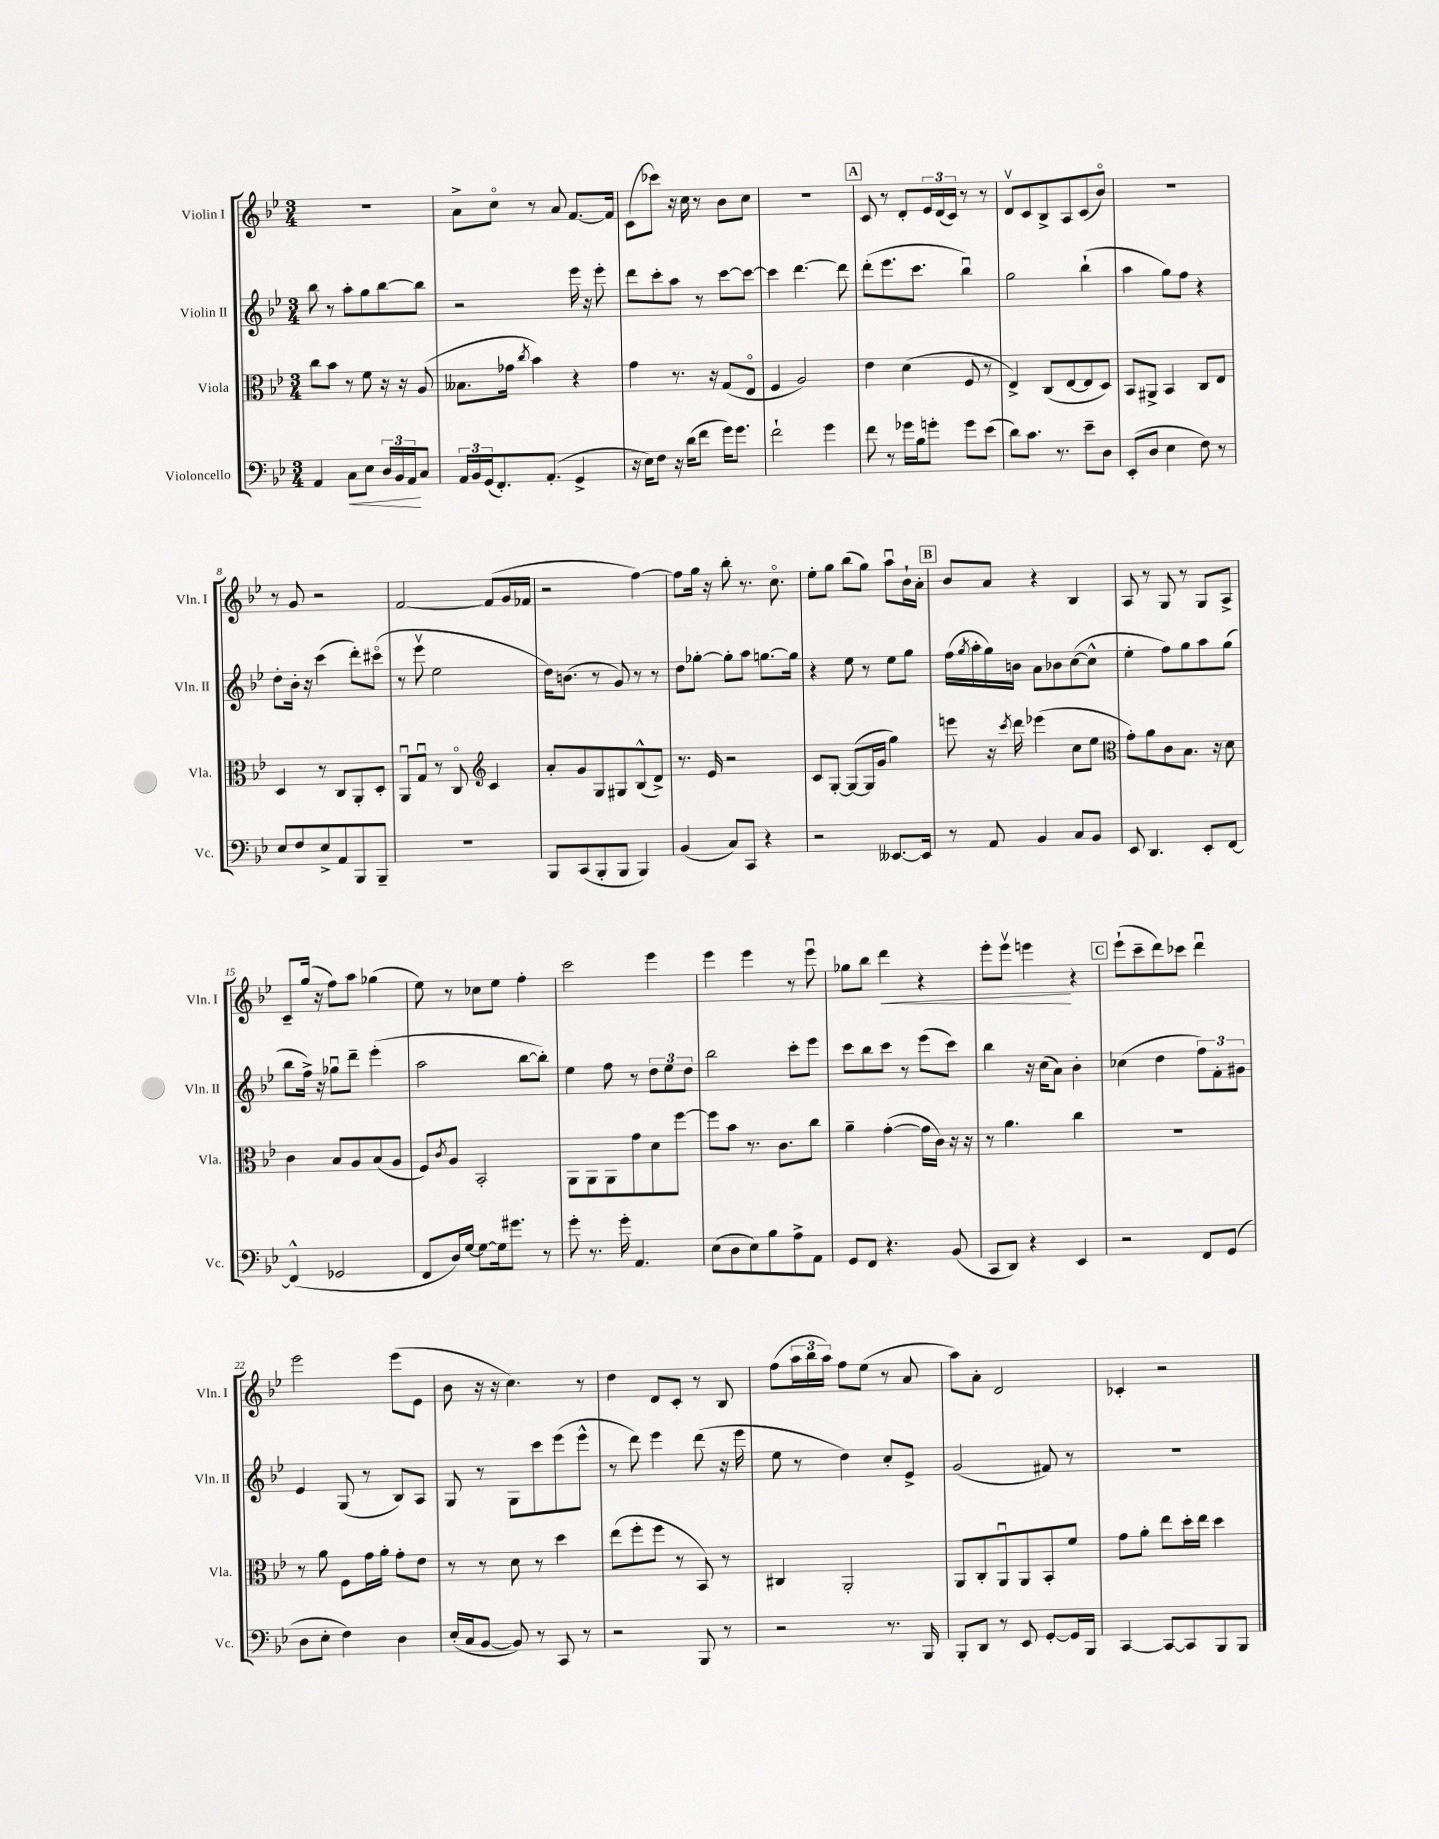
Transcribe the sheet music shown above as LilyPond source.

<<
\new StaffGroup <<
\new Staff = "s0" \with { instrumentName = "Violin I" shortInstrumentName = "Vln. I" } {
    \clef treble \key bes \major \numericTimeSignature \time 3/4
    R2. |
    a'8-> c''8\flageolet r8 a'8 f'8.~ f'16 |
    c'8( ces'''8) r16 c''16 r8 bes'8 c''8 |
    R2. |
    \mark \markup { \box "A" } c'8 r8 d'8-. \tuplet 3/2 { ees'16 d'16( c'16) } r8 r8 |
    d'8\upbow c'8 bes8-> a8 c'8( bes'8\flageolet) |
    R2. |
    r8 g'8 r2 |
    f'2~ f'8( g'16 fes'16 |
    r2 f''4~) |
    f''8 g''16 r16 bes''8-. r8. c''8.\flageolet |
    ees''8-. g''8 bes''8( g''8) a''8\downbow bes'16-! a'16-. |
    \mark \markup { \box "B" } bes'8 a'8 r4 bes4 |
    a8 r8 g8 r8 g8 a8-> |
    c'8-- g''16( r16 f''8) a''8 ges''4( |
    ees''8) r8 ces''8 ees''8 f''4-. |
    c'''2 ees'''4 |
    ees'''4 ees'''4 r8 ees'''8\downbow |
    ges''8 bes''8 d'''4\< r4 |
    ees'''8-. ees'''8\upbow e'''4\! r4 |
    \mark \markup { \box "C" } ees'''8-!( c'''8-- d'''8) ces'''8 d'''4\downbow |
    ees'''2 ees'''8( ees'8 |
    bes'8 r16 r16 c''4.) r8 |
    d''4 d'8 c'8-. r8 bes8 |
    f''8( \tuplet 3/2 { a''16 bes''16 a''16) } f''8 ees''8( r8 a'8 |
    a''8) a'8-. d'2 |
    ces'4-. r2 \bar "|." |
}
\new Staff = "s1" \with { instrumentName = "Violin II" shortInstrumentName = "Vln. II" } {
    \clef treble \key bes \major \numericTimeSignature \time 3/4
    bes''8 r8 a''8-. g''8 bes''8~ bes''8 |
    r2 ees'''16 r16 ees'''8-. |
    d'''8 c'''8-. a''8 r8 c'''8~ c'''8~ |
    c'''4 d'''4.~ d'''8 |
    \mark \markup { \box "A" } d'''8-.( ees'''8. c'''8. bes''4\downbow) |
    g''2 bes''4-!( |
    a''4 g''8) f''8 r4 |
    d''8-. bes'16-. r16 c'''4( d'''8-.) cis'''8\flageolet( |
    r8 ees'''8\upbow ees''2 |
    d''16) b'8.( r8 g'8) r8 r8 |
    d''8 ges''8~-. ges''8-. a''8 g''8.~ g''16 |
    r4 ees''8 r8 ees''8 g''8 |
    \mark \markup { \box "B" } f''16( \acciaccatura { g''8 } a''16-. g''16) b'16 a'8 bes'8 c''8~( c''8-^ |
    ees''4-. f''8) g''8 a''8 g''8( |
    bes''8 f''16->) r16 ges''8\downbow d'''8-- ees'''4-.( |
    a''2 bes''8~ bes''8-.) |
    ees''4 f''8 r8 \tuplet 3/2 { d''8 ees''8 d''8 } |
    bes''2 c'''8-. ees'''8 |
    c'''8 bes''8 c'''8 r8 ees'''8( c'''8) |
    bes''4 r16 c''16( a'8) bes'4-. |
    \mark \markup { \box "C" } ces''4( d''4 \tuplet 3/2 { f''8) f'8-. gis'8 } |
    ees'4 g8( r8 bes8) a8 |
    g8 r8 g8 c'''8 ees'''8( ees'''8-^ |
    r8 d'''8) ees'''4 d'''8( r16 ees'''16 |
    ees''8 r8 d''4) c''8-. ees'8-> |
    g'2( fis'8) r8 |
    R2. \bar "|." |
}
\new Staff = "s2" \with { instrumentName = "Viola" shortInstrumentName = "Vla." } {
    \clef alto \key bes \major \numericTimeSignature \time 3/4
    c''8 bes'8 r8 f'8 r16 r16 a8( |
    beses8. ges'16 \acciaccatura { c''8 } bes'4) r4 |
    g'4 r8. r16 g8( ees8\flageolet |
    f4 a2) |
    \mark \markup { \box "A" } ees'4 d'4( f8 r8 |
    ees4->) c8( ees8~ ees8 d8) |
    bes,8 ais,8-> bes,4 c8 ees8 |
    d4 r8 c8 a,8-. d8-. |
    a,8\downbow g8\downbow r8 c8\flageolet \clef treble c'4 |
    a'8-. g'8 g8 gis8 bes8-^( d'8->) |
    r8. ees'16 r2 |
    c'8 g8~-. g8~( g16 g'16 g''4) |
    \mark \markup { \box "B" } e'''8 r16 \acciaccatura { c'''8 } d'''16 ees'''4( c''8 ees''8 |
    \clef alto g'8-.) a'8 c'8 bes8. r16 d'8 |
    c'4 bes8 a8 bes8( a8 |
    f8) \acciaccatura { c'8 } a8 bes,2-. |
    a,8 a,8 a,8 g'8 d'8 f''8~ |
    f''8 bes'8 r8. c'8. c''8 |
    a'4-- g'4~-.( g'16 c'16) r16 r16 |
    r8 a'4. c''4 |
    \mark \markup { \box "C" } R2. |
    r8 a'8 f8 g'16 a'16-. g'8-. ees'8 |
    r8 r8 d'8 r8 d''4 |
    ees''8( f''8-. f''8 r8 bes,8) r8 |
    cis4 a,2-. |
    a,8 c8-. a,8\downbow a,8 bes,8-. f'8 |
    g'8 a'8-. ees''8 d''16-. ees''16 d''4 \bar "|." |
}
\new Staff = "s3" \with { instrumentName = "Violoncello" shortInstrumentName = "Vc." } {
    \clef bass \key bes \major \numericTimeSignature \time 3/4
    a,4 c8\< ees8 \tuplet 3/2 { d16 bes,16 a,16\! } c8 |
    \tuplet 3/2 { a,16 bes,16 g,16( } f,8.-.) a,8.-.( g,4-> |
    r16 ees16) f8 r16 d'16( f'8 g'16) g'8. |
    f'2-! g'4 |
    \mark \markup { \box "A" } f'8 r8 ges'16 bes16 g'8-. g'8 ees'8( |
    d'8) c'8. r8. ees'8-- d8 |
    ees,8-.( d8 ees4 f8) r8 |
    ees8 f8 ees8-> a,8 bes,,8 bes,,8-- |
    R2. |
    bes,,8 c,8( bes,,8-. bes,,8 bes,,4) |
    bes,4( c8) c,8 r4 |
    r2 eeses,8.~ eeses,16 |
    \mark \markup { \box "B" } r8 a,8 bes,4 c8 bes,8 |
    ees,8 d,4. ees,8-. f,8~ |
    f,4-^( ges,2 |
    f,8 d16) g16~ g8~ g16 gis'8. r8 |
    g'8-. r8. g'16-. a,4. |
    ees8( d8 ees8) bes8 a8-> a,8 |
    g,8 f,8 r4. bes,8( |
    c,8 d,8) r4 ees,4 |
    \mark \markup { \box "C" } r2 f,8 g,8( |
    d8 ees8-. f4) d4 |
    ees16-.( c16 bes,8~ bes,8) r8 c,8 r8 |
    r2 bes,,8 r8 |
    r2 r8. bes,,16 |
    bes,,8-. d,8 r8 ees,8 g,8~-. g,16 bes,,16 |
    c,4~ c,8~ c,8 bes,,8 bes,,8 \bar "|." |
}
>>
>>
